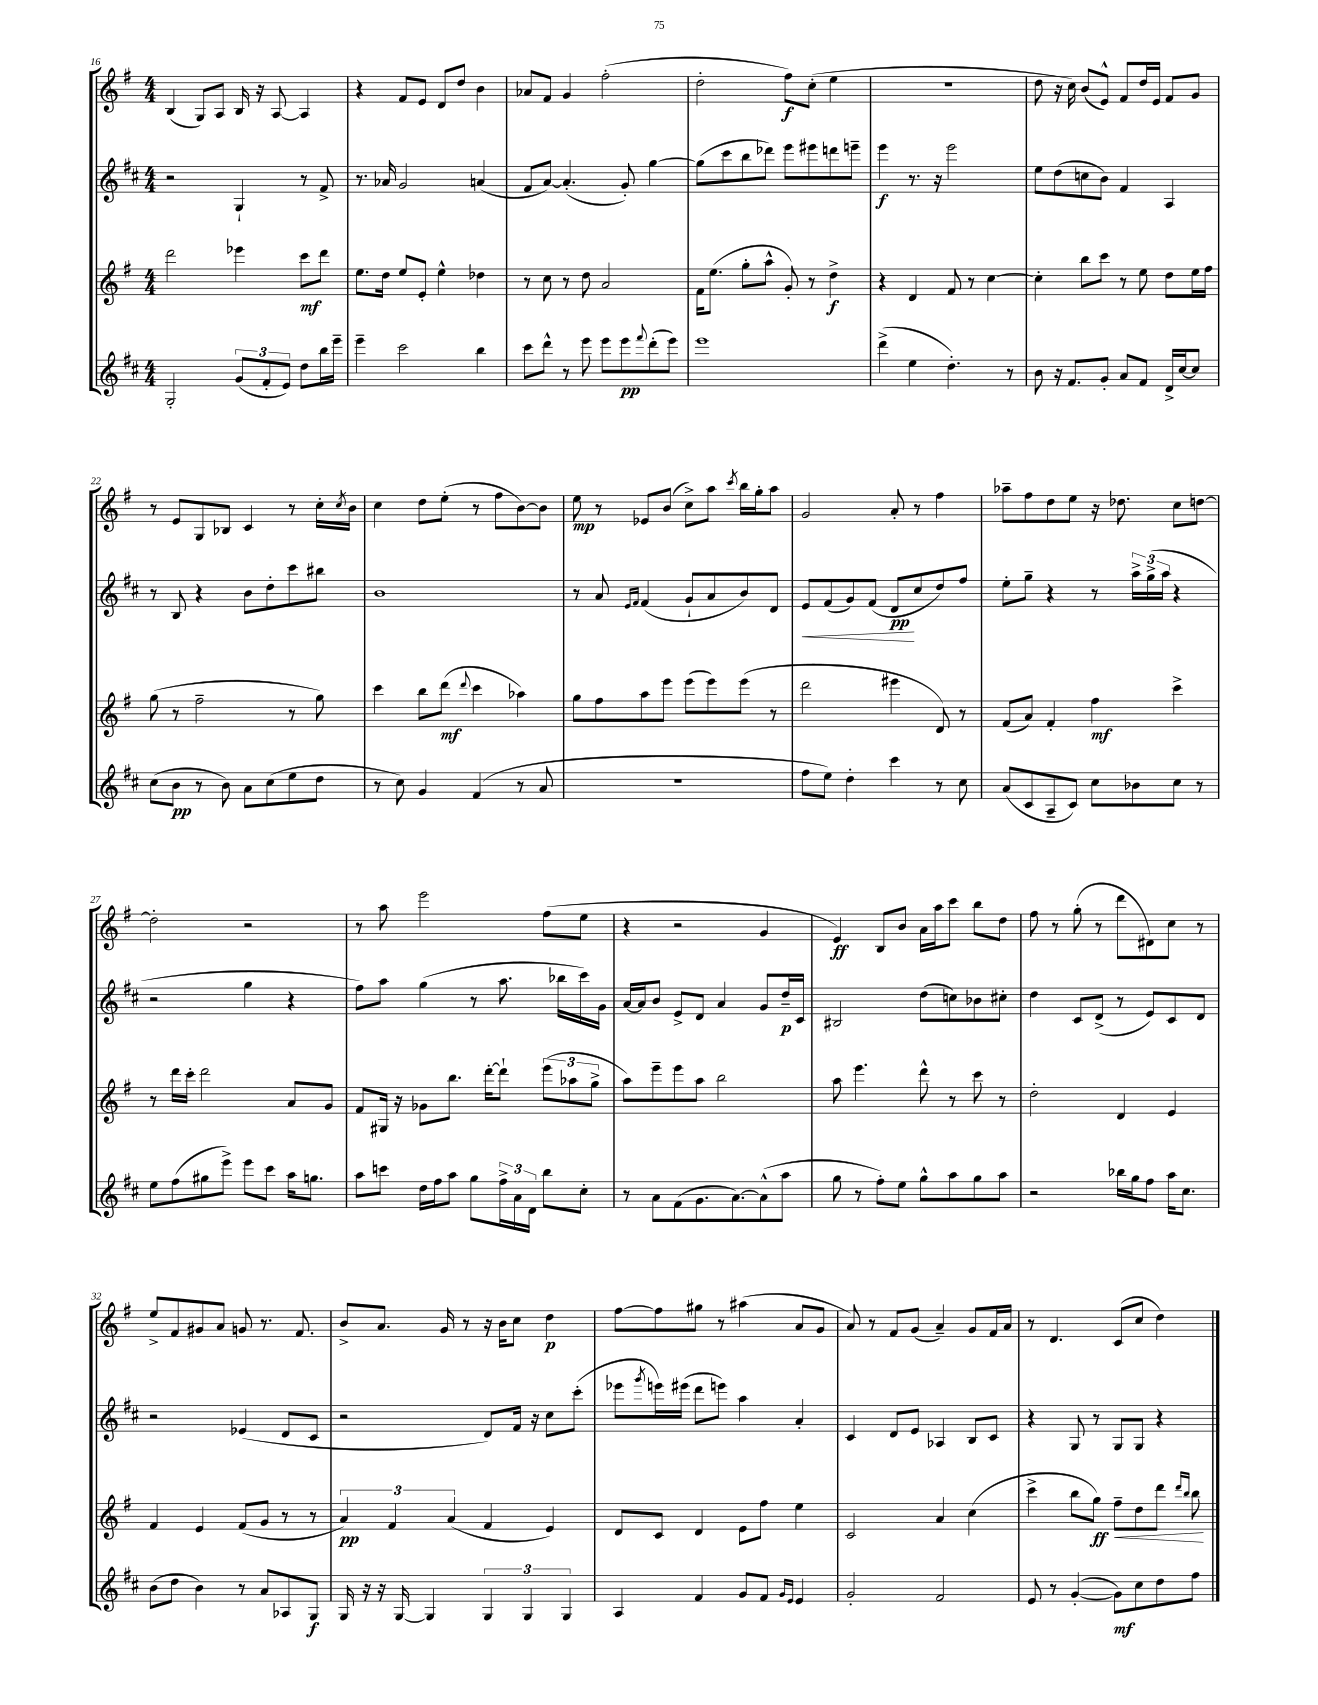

**kern	**kern	**kern	**kern
*staff4	*staff3	*staff2	*staff1
*clefG2	*clefG2	*clefG2	*clefG2
*k[f#c#]	*k[f#]	*k[f#c#]	*k[f#]
*M4/4	*M4/4	*M4/4	*M4/4
2G'/	2ddd\	2r	(4B/
.	.	.	8G/L)
.	.	.	8A/J
(12g/L	4eee-\	4G`/	16B/
.	.	.	16r
12f#'/	.	.	.
.	.	.	[8A/
12e/J)	.	.	.
8dd\L	8ccc\L	8r	4A/]
16bb\L	8ddd\J	8f#^/	.
16eee~\JJ	.	.	.
=	=	=	=
4eee~\	8.ee\L	8.r	4r
.	16dd\Jk	16a-/	.
2ccc#\	8ee/L	2g/	8f#/L
.	8e'/J	.	8e/J
.	4ee^^\	.	8d/L
.	.	.	8dd/J
4bb\	4dd-\	(4a/	4b\
=	=	=	=
8ccc#\L	8r	8f#/L	8a-/L
8ddd^^\J	8cc\	[8a/J)	8f#/J
8r	8r	(4.a'/]	4g/
8eee\	8dd\	.	.
8eee\L	2a/	.	(2ff#'\
8eee\	.	8g'/)	.
8qqfff#/	.	.	.
(8ddd'\	.	[4gg\	.
8eee\J)	.	.	.
=	=	=	=
1eee	16f#\LK	(8gg\]L	2dd'\
.	(8.ee\J	.	.
.	.	8ccc#\	.
.	8gg'\L	8bb\	.
.	8aa^^\J	8ddd-\J)	.
.	8g'/)	8eee\L	8ff#\L)
.	8r	8eee#\	(8cc'\J
.	4dd^\	8ddd\	4ee\
.	.	8eee~\J	.
=	=	=	=
(4ddd^\	4r	4eee\	1r
4ee\	4d/	8.r	.
.	.	16r	.
4.dd'\)	8f#/	2eee\	.
.	8r	.	.
.	[4cc\	.	.
8r	.	.	.
=	=	=	=
8b\	4cc'\]	8ee\L	8dd\
16r	.	(8dd\	16r
8.f#/L	.	.	16cc\)
.	8bb\L	8cc\	(8b/L
8g'/J	8ccc\J	8b\J)	8e^^/J)
8a/L	8r	4f#/	8f#/L
8f#/J	8ee\	.	16dd/L
.	.	.	16e/JJ
16d^/LL	8dd\L	4A/	8f#/L
[16cc#/J	.	.	.
8cc#/]J	16ee\L	.	8g/J
.	16ff#\JJ	.	.
=	=	=	=
(8cc#\L	(8gg\	8r	8r
8b\J	8r	8B/	8e/L
8r	2ff#~\	4r	8G/
8b\)	.	.	8B-/J
8a\L	.	8b\L	4c/
(8cc#\	.	8dd'\	.
8ee\	8r	8ccc#\	8r
8dd\J	8gg\)	8bb#\J	16cc'\LL
.	.	.	8qcc/
.	.	.	16b\JJ
=	=	=	=
8r	4ccc\	1b	4cc\
8cc#\)	.	.	.
4g/	8bb\L	.	8dd\L
.	(8ddd\J	.	(8ee'\J
.	8qqddd/	.	.
(4f#/	4ccc\	.	8r
.	.	.	8ff#\L
8r	4aa-\)	.	[8b\)
8a/	.	.	8b\]J
=	=	=	=
1r	8gg\L	8r	8ee\
.	8ff#\	8a/	8r
.	.	16qqe/LL	.
.	.	16qqf#/JJ	.
.	8aa\	(4f#/	8e-/L
.	8eee\J	.	(8b/J
.	(8eee\L	8g`/L	8cc^\L)
.	8eee\)	8a/	8aa\J
.	.	.	8qccc/
.	(8eee\J	8b/)	16bb\LL
.	.	.	16gg'\J
.	8r	8d/J	8aa\J
=	=	=	=
8ff#\L	2ddd\	8e/L	2g/
8ee\J)	.	(8f#/	.
4dd'\	.	8g/)	.
.	.	(8f#/J	.
4ccc#\	4eee#\	8d/L	8a'/
.	.	8cc#/	8r
8r	8d/)	8dd/)	4ff#\
8cc#\	8r	8ff#/J	.
=	=	=	=
(8a/L	(8f#/L	8ee'\L	8aa-~\L
8c#/	8a/J)	8gg~\J	8ff#\
8A~/	4f#'/	4r	8dd\
8c#/J)	.	.	8ee\J
8cc#\L	4ff#\	8r	16r
.	.	.	8.dd-\
8b-\	.	24aa^\LL	.
.	.	(24gg^\	.
.	.	24aa\JJ	.
8cc#\J	4ccc^\	4r	8cc\L
8r	.	.	[8dd\J
=	=	=	=
8ee\L	8r	2r	2dd'\]
(8ff#\	16ddd\LL	.	.
.	16ccc'\JJ	.	.
8gg#\	2ddd\	.	.
8eee^\J)	.	.	.
8eee\L	.	4gg\	2r
8ccc#\J	.	.	.
16aa\LK	8a/L	4r	.
8.gg\J	.	.	.
.	8g/J	.	.
=	=	=	=
8aa\L	8f#/L	8ff#\L)	8r
8ccc\J	16G#/Jk	8aa\J	8aa\
.	16r	.	.
16dd\LL	8g-\L	(4gg\	2eee\
16ff#\J	.	.	.
8aa\J	8.bb\J	.	.
8gg\L	.	8r	.
.	[16ddd'\LK	.	.
24ff#^\L	8ddd`\]J	8.aa\	.
24a\	.	.	.
24d\JJ	.	.	.
8bb\L	(12eee\L	.	(8ff#\L
.	.	16bb-\LL	.
.	12aa-\	.	.
8cc#'\J	.	16ccc#\)	8ee\J
.	12gg^\J	.	.
.	.	16g\JJ	.
=	=	=	=
8r	8aa\L)	[16a/LL	4r
.	.	16a/]J	.
8a\L	8eee~\	8b/J	.
(8f#\	8eee\	8e^/L	2r
8.g\	8aa\J	8d/J	.
.	2bb\	4a/	.
[8.a\)	.	.	.
(8a^^\]	.	8g/L	4g/
8aa\J	.	16dd~/L	.
.	.	16c#/JJ	.
=	=	=	=
8gg\	8aa\	2B#/	4e/)
8r	4.eee\	.	.
8ff#'\L)	.	.	8B/L
8ee\J	.	.	8b/J
8gg^^\L	8ddd^^\	(8dd\L	16a\LL
.	.	.	16aa\J
8aa\	8r	8cc\)	8ccc\J
8gg\	8ccc\	8b-\	8bb\L
8aa\J	8r	8cc#'\J	8dd\J
=	=	=	=
2r	2dd'\	4dd\	8ff#\
.	.	.	8r
.	.	8c#/L	(8gg'\
.	.	(8d^/J	8r
16bb-\LL	4d/	8r	8ddd\L
16gg\J	.	.	.
8ff#\J	.	8e/L)	8d#\)
16aa\LK	4e/	8c#/	8cc\J
8.cc#\J	.	.	.
.	.	8d/J	8r
=	=	=	=
(8b\L	4f#/	2r	8ee^/L
8dd\J	.	.	8f#/
4b\)	4e/	.	8g#/
.	.	.	8a/J
8r	(8f#/L	(4e-/	8g/
8a/L	8g/J	.	8.r
8A-/	8r	8d/L	.
.	.	.	8.f#/
8G/J	8r	8c#/J	.
=	=	=	=
16G/	6a/)	2r	8b^/L
16r	.	.	.
16r	.	.	8.a/J
.	6f#/	.	.
[16G/	.	.	.
4G/]	.	.	.
.	.	.	16g/
.	(6a/	.	.
.	.	.	8r
6G/	4f#/	8d/L)	16r
.	.	.	16b\LK
.	.	16f#/Jk	8cc\J
6G/	.	.	.
.	.	16r	.
.	4e/)	8cc#\L	4dd\
6G/	.	.	.
.	.	(8ccc#'\J	.
=	=	=	=
4A/	8d/L	8eee-\L	[8ff#\L
.	.	8qggg/	.
.	8c/J	16eee\L)	8ff#\]
.	.	(16eee#\JJ	.
4f#/	4d/	8ddd\L	8gg#\J
.	.	8eee\J)	8r
8g/L	8e\L	4aa\	(4aa#\
8f#/J	8ff#\J	.	.
16qqg/LL	.	.	.
16qqe/JJ	.	.	.
4e/	4ee\	4a'/	8a/L
.	.	.	8g/J
=	=	=	=
2g'/	2c/	4c#/	8a/)
.	.	.	8r
.	.	8d/L	8f#/L
.	.	8e/J	(8g/J
2f#/	4a/	4A-/	4a~/)
.	(4cc\	8B/L	8g/L
.	.	8c#/J	16f#/L
.	.	.	16a/JJ
=	=	=	=
8e/	4ccc^\	4r	8r
8r	.	.	4.d/
([4g'/	8bb\L	8G/	.
.	8gg\J)	8r	.
8g\]L)	8ff#~\L	8G/L	(8c/L
8cc#\	8dd\	8G/J	8cc/J
8dd\	8ddd\J	4r	4dd\)
.	16qqddd/LL	.	.
.	16qqbb/JJ	.	.
8ff#\J	8bb\	.	.
==	==	==	==
*-	*-	*-	*-
